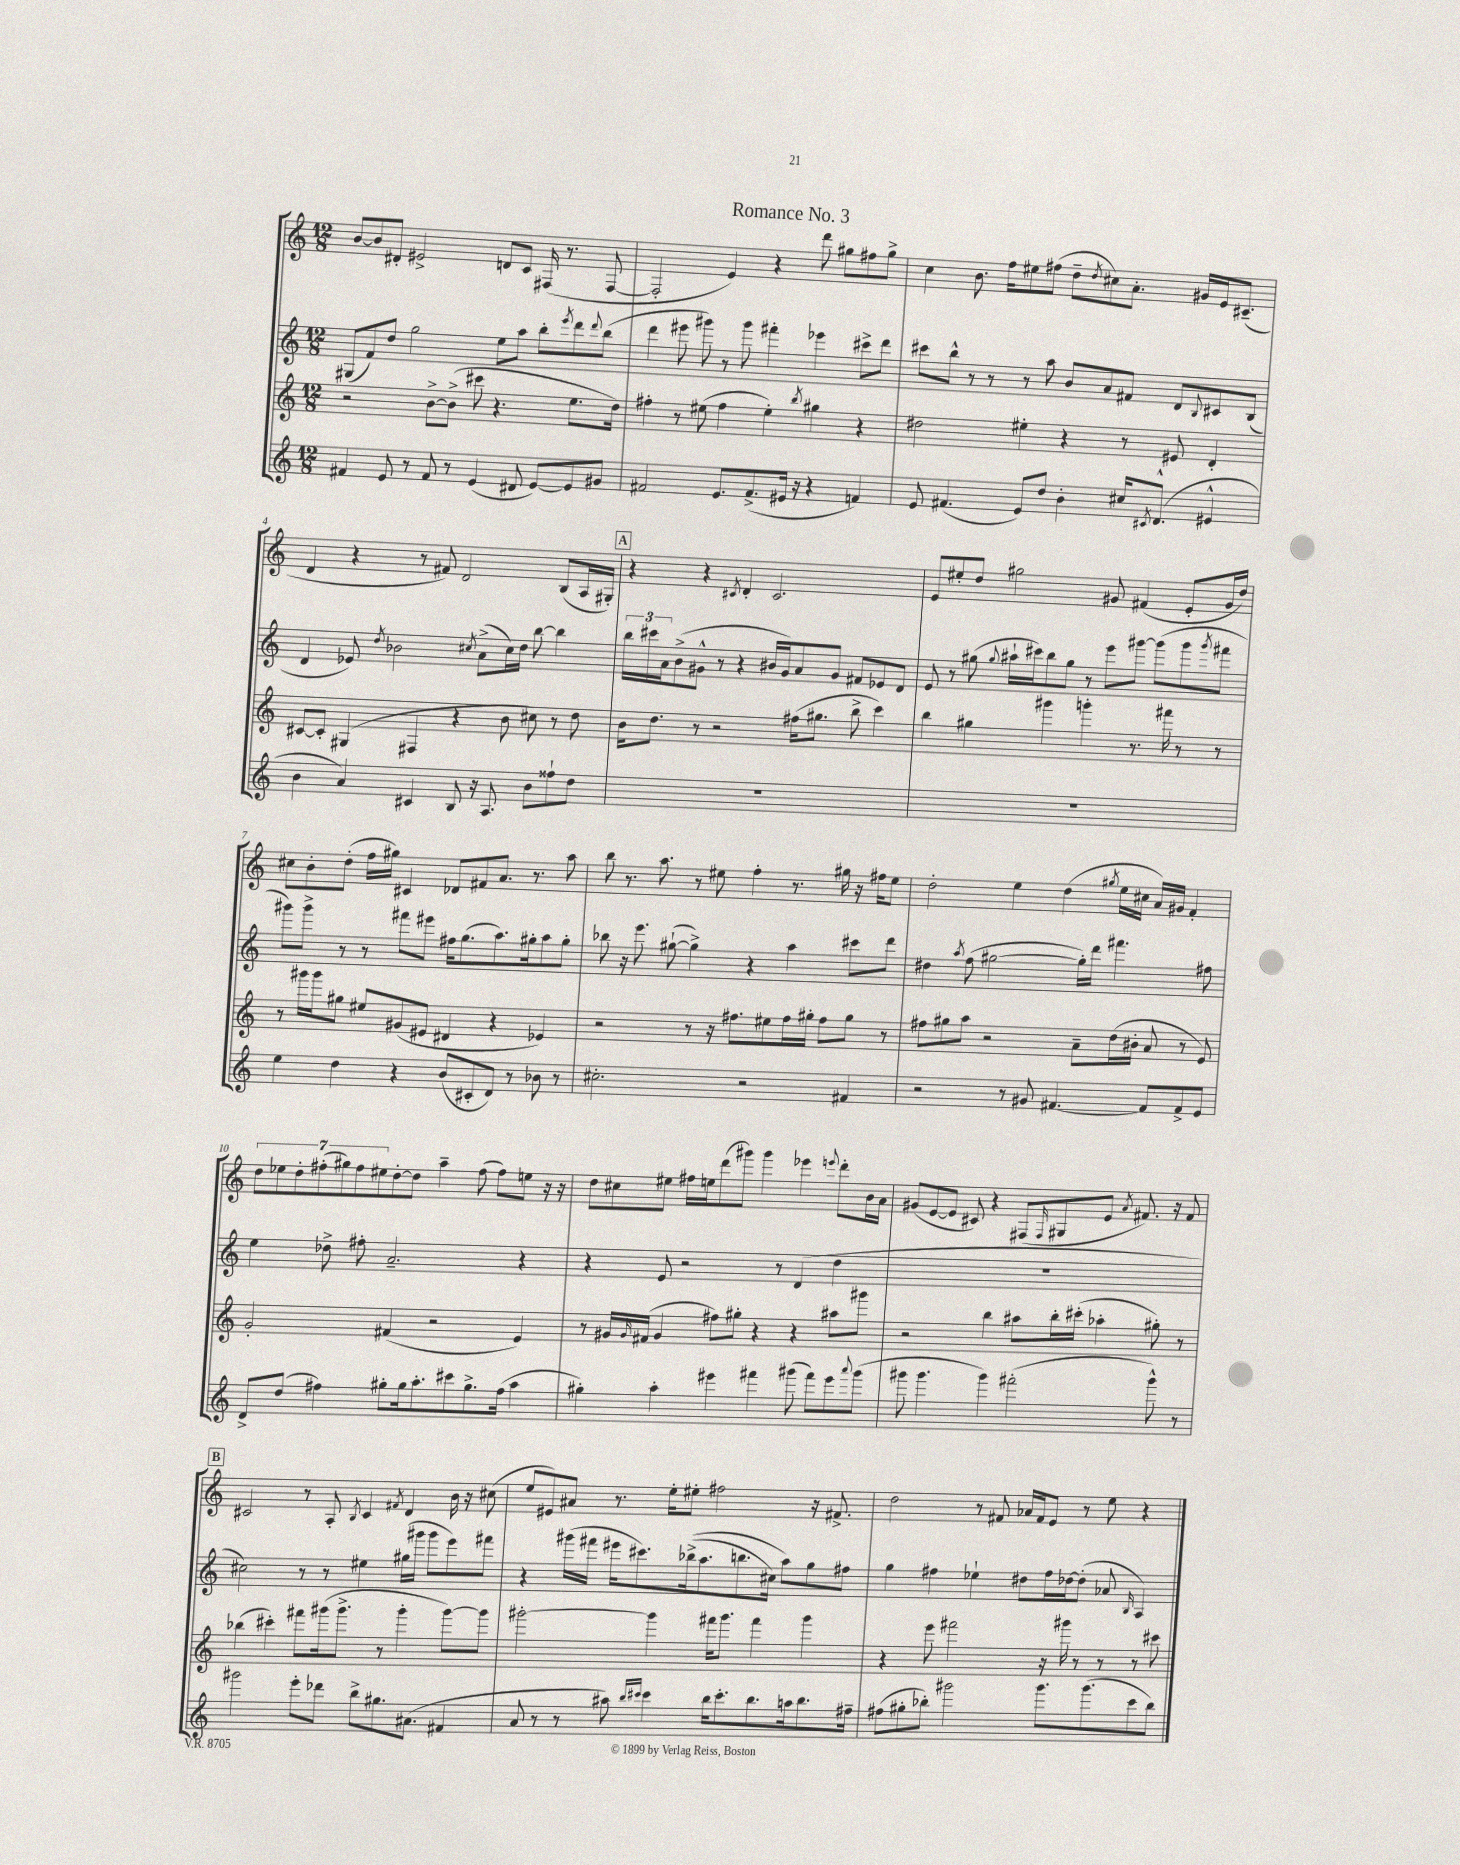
\header { title = "Romance No. 3" }
<<
\new StaffGroup <<
\new Staff = "s0" {
    \clef treble \key c \major \numericTimeSignature \time 12/8
    b'8~ b'8 dis'8-. eis'2-> d'8 c'8 fis16( r8. fis8~ |
    fis2-. e'4) r4 d'''8 gis''8 fis''8 gis''8-> |
    c''4 b'8. f''16 eis''8 fis''8( d''8-- \acciaccatura { d''8 } cis''8) a'8.-. gis'16 e'16 cis'8.--( |
    d'4 r4 r8 fis'8) d'2 b8( a16 gis16-.) |
    \mark \markup { \box "A" } r4 r4 \acciaccatura { cis'8 } d'4-. cis'2. |
    e'8 eis''8-. d''8 gis''2 gis'8 fis'4( e'8-. gis'16 d''16) |
    cis''8 b'8-. d''8-.( f''16 gis''16) cis'4 des'8 fis'8 a'8. r8. a''8 |
    b''8 r8. a''8. r8 eis''8 f''4-. r8. gis''16 r16 fis''16 eis''8 |
    d''2-. e''4 d''4( \acciaccatura { gis''8 } e''16 cis''16 a'16) gis'16 f'4-. |
    \tuplet 7/4 { d''8 ees''8 d''8-. fis''8-.( gis''8) fis''8 eis''8 } d''8~-. d''8 a''4-- fis''8( fis''8) e''8 r16 r16 |
    d''8 cis''8 eis''8 fis''16 e''16 d'''8( gis'''8) gis'''4 ees'''4 \appoggiatura { e'''8 } d'''8-. b'16 a'16 |
    gis'8( e'8~ e'8 cis'8) r4 fis8( \grace { fis16 } gis8 e'8 \acciaccatura { a'8 } fis'8.) r16 fis'8 |
    \mark \markup { \box "B" } cis'2 r8 a8-. \acciaccatura { b8 } cis'4 \acciaccatura { fis'8 } d'4 b'16 r16 cis''8( |
    e''8 eis'8) ais'8 r8. e''16-. eis''8-. fis''2 r16 fis'8.-> |
    d''2 r8 fis'8 aes'16 fis'16 e'8 r8 e''8 r4 \bar "|." |
}
\new Staff = "s1" {
    \clef treble \key c \major \numericTimeSignature \time 12/8
    gis8( f'8) d''8 g''2 e''8 a''8 b''8-. \acciaccatura { e'''8 } d'''8 \appoggiatura { d'''8 } b''8( |
    d'''4 eis'''8 gis'''8) r8 gis'''8 fis'''4-. ees'''4 cis'''8-> d'''8 |
    cis'''8 b''8-^ r8 r8 r8 a''8 b'8 a'8 fis'8 d'8 \appoggiatura { b8 } cis'8 b8( |
    d'4 ees'8) \acciaccatura { d''8 } bes'2 \acciaccatura { cis''8 } a'8->( cis''16) d''16 b''8~ b''4 |
    \mark \markup { \box "A" } \tuplet 3/2 { b''16 cis'''16 a'16 } b'8->( gis'8-^ r8 r4 bis'16 gis'16) a'8 gis'8 fis'8 ees'8 d'8 |
    e'8 r8 gis''8( \appoggiatura { gis''8 } ais''16-! cis'''16) b''8 gis''8 r8 e'''8 gis'''8~ gis'''8( gis'''8 \acciaccatura { gis'''8 } fis'''8 |
    gis'''8) gis'''8-> r8 r8 fis'''8 eis'''8 fis''16 g''8.( a''8.) gis''16-. a''8 gis''8-. |
    bes''8 r16 e'''8. gis''8~-!( gis''4->) r4 a''4 cis'''8 d'''8 |
    dis''4 \acciaccatura { a''8 } f''8( gis''2~ gis''16-.) d'''16 fis'''4. fis''8 |
    e''4 des''8-> fis''8-. a'2.-- r4 |
    r4 e'8 r2 r8 d'4( d''4 |
    R1. |
    \mark \markup { \box "B" } cis''2) r8 r8 eis''4 gis''16( gis'''16 gis'''8 e'''8) fis'''8 |
    r4 gis'''16( fis'''16 eis'''16 cis'''8.) bes''16->(\( a''8. b''8. cis''16) a''8\) g''8 fis''8 |
    g''4 fis''4 ees''4-! dis''8 fis''16 des''16~ des''8-.( aes'8 \grace { b16 } a4) \bar "|." |
}
\new Staff = "s2" {
    \clef treble \key c \major \numericTimeSignature \time 12/8
    r2 b'8~-> b'8->( cis'''8 r4. e''8. d''16) |
    fis''4-. r8 eis''8( fis''4 eis''4-.) \acciaccatura { b''8 } gis''4 r4 |
    dis''2 eis''4-. r4 r8 eis'8 d'4-. |
    cis'8~ cis'8-. gis4( fis4 r4 b'8 cis''8) r8 d''8 |
    \mark \markup { \box "A" } b'16 d''8. r8 r2 fis''16( gis''8. b''8-> c'''4) |
    b''4 gis''4 gis'''4 g'''4-. r8. fis'''16 r8 r8 |
    r8 gis'''16 gis'''16 gis''8 eis''8 gis'8( eis'8 dis'4 r4 ees'4) |
    r2 r8 r16 fis''8. eis''8 fis''16 gis''16-. fis''8 gis''8 r8 |
    fis''8 gis''8 a''8 r2 a'8-- d''16( bis'16-. a'8 r8 e'8) |
    g'2-. fis'4( r2 e'4) |
    r8 gis'16 \grace { gis'16 } fis'16( gis'4 fis''8) gis''8-. r4 r4 ais''8 gis'''8 |
    r2 b''4 ais''8 b''16-. cis'''16-.( aes''4-. gis''8-.) r8 |
    \mark \markup { \box "B" } bes''4( cis'''4-.) fis'''8 gis'''16( gis'''8.-> r8 gis'''4-. gis'''8~) gis'''8 |
    gis'''2~-. gis'''4 fis'''16 gis'''8. fis'''4 gis'''4 |
    r4 e'''8 fis'''2 r16 gis'''16 r8 r8 r8 cis'''8 \bar "|." |
}
\new Staff = "s3" {
    \clef treble \key c \major \numericTimeSignature \time 12/8
    fis'4 e'8 r8 fis'8 r8 e'4( dis'8 e'8~) e'8 gis'8 |
    fis'2 e'8. fis'8.->( eis'16 r16 r4 f'4) |
    e'8 fis'4.( e'8) d''8 b'4-. cis''16 \acciaccatura { cis'8 } d'8.-^( eis'4-^ |
    b'4 a'4) cis'4 b8 r16 a8. b'8 fisis''8-! d''8 |
    \mark \markup { \box "A" } R1. |
    R1. |
    e''4 d''4 r4 b'8( cis'8-. d'8) r8 bes'8 r8 |
    cis''2.-. r2 fis'4 |
    r2 r8 gis'8 fis'4.~ fis'8 fis'8-> e'8 |
    d'8-> d''8( fis''4) gis''8-. gis''16 a''8.-. cis'''8 gis''8.-> fis''16( a''4 |
    gis''4-.) a''4-. eis'''4 fis'''4 gis'''8( fis'''8) eis'''8 \appoggiatura { a'''8 } gis'''8( |
    gis'''8 gis'''4. gis'''4) fis'''2-.( gis'''8-^) r8 |
    \mark \markup { \box "B" } gis'''2 e'''8-. des'''8 b''8-> gis''8. ais'8.( fis'4 |
    a'8 r8 r8 ais''8) \grace { b''16 cis'''16 } cis'''4 b''16 cis'''8.-. b''8. a''16 b''8. fis''16-- |
    fis''8( gis''8-. bes''8-.) gis'''2 gis'''8. gis'''8.( c'''8 bes''8) \bar "|." |
}
>>
>>
